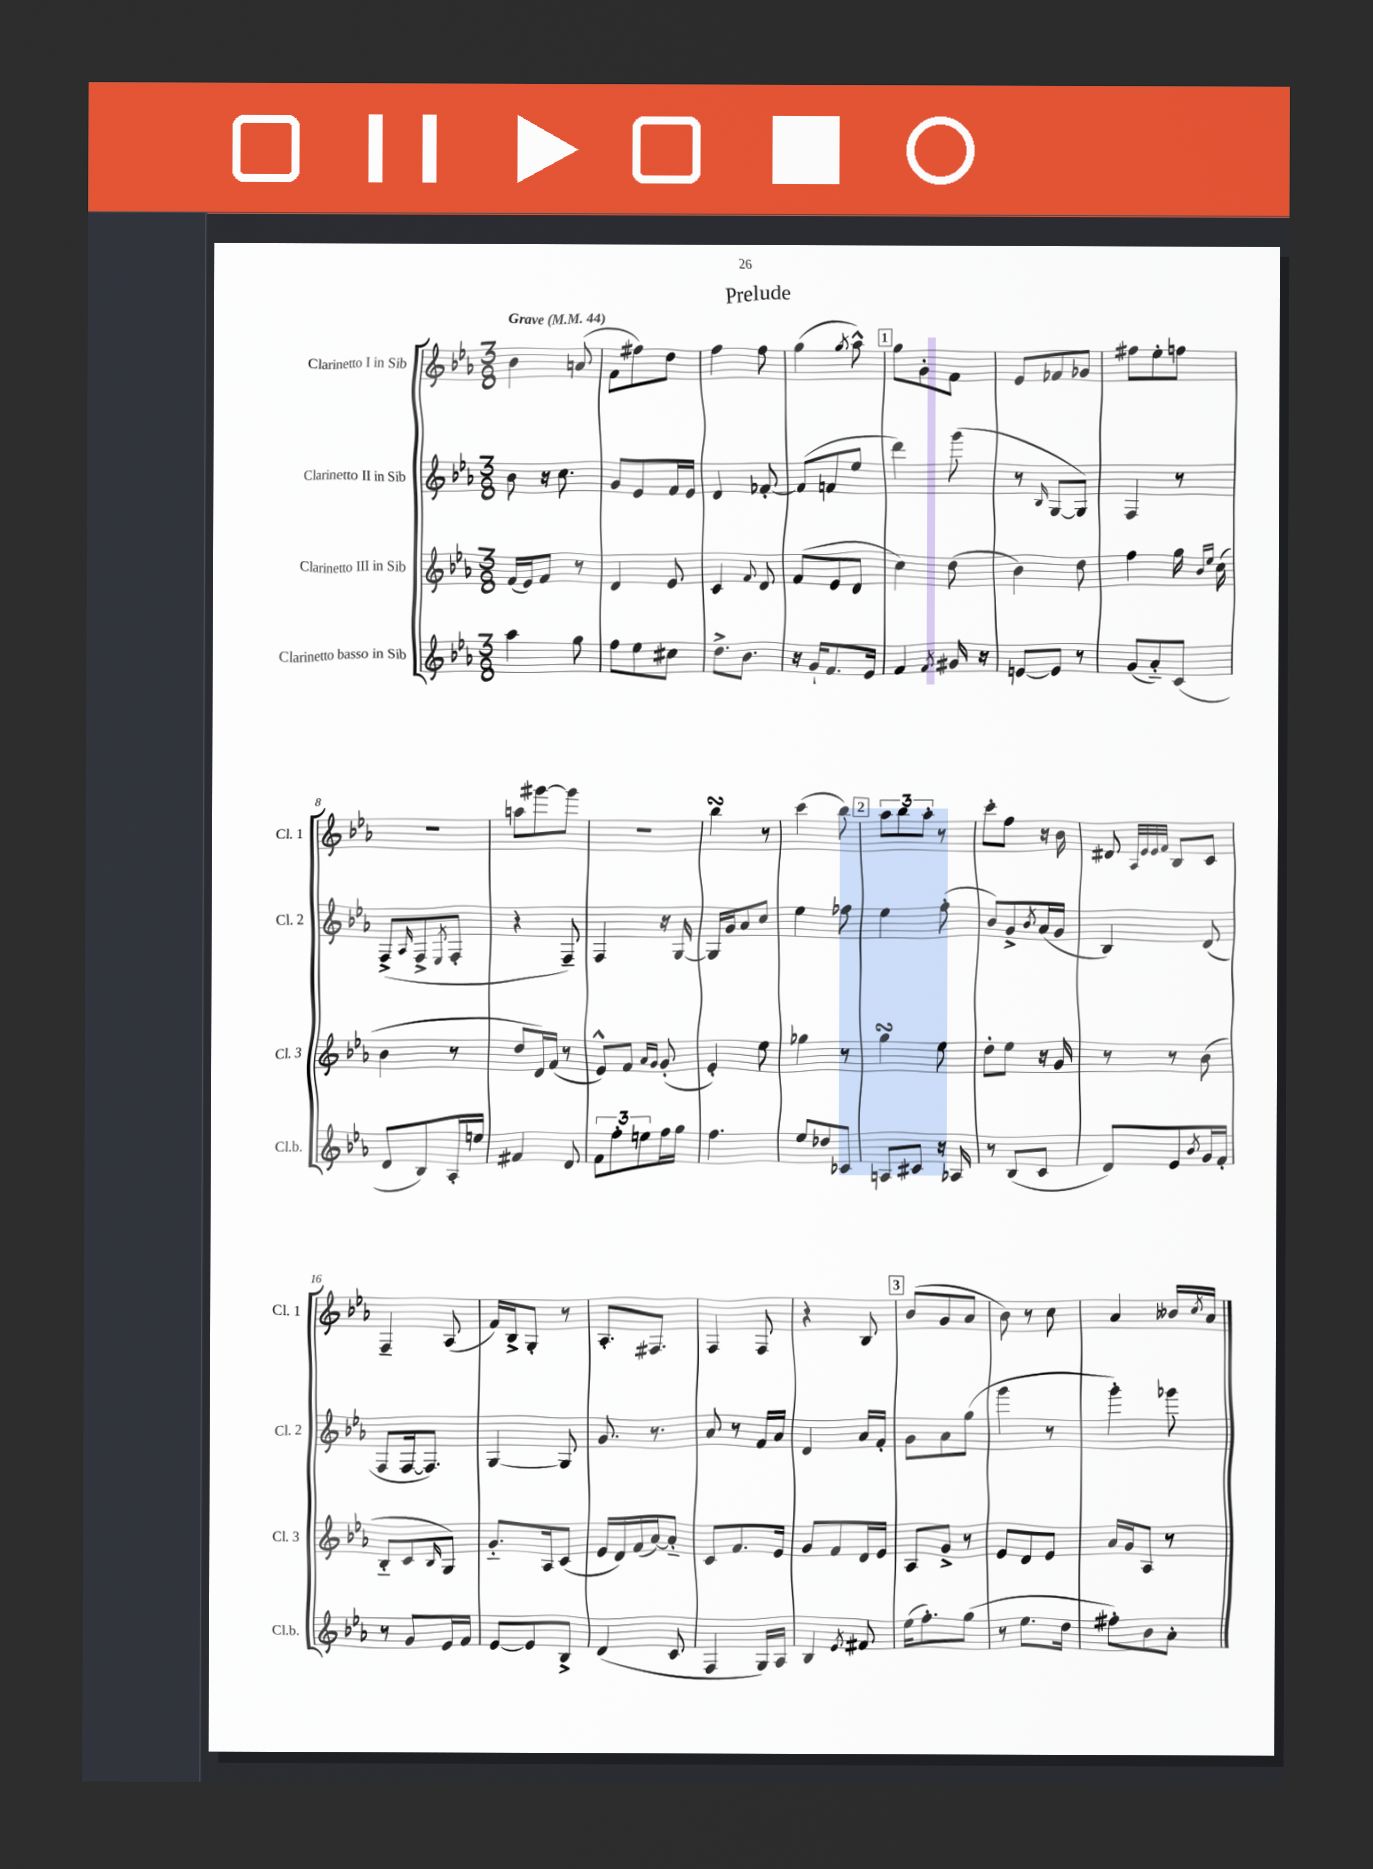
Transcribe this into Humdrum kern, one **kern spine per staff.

**kern	**kern	**kern	**kern
*staff4	*staff3	*staff2	*staff1
*clefG2	*clefG2	*clefG2	*clefG2
*k[b-e-a-]	*k[b-e-a-]	*k[b-e-a-]	*k[b-e-a-]
*M3/8	*M3/8	*M3/8	*M3/8
*MM44	*MM44	*MM44	*MM44
4aa-\	(16f/LL	8b-\	4b-\
.	16e-/J)	.	.
.	8f/J	16r	.
.	.	8.cc\	.
8gg\	8r	.	(8a/
=	=	=	=
8ff\L	4d/	8g/L	8f\L
8ee-\	.	8e-/	8ff#\)
8cc#\J	8e-/	16f/L	8dd\J
.	.	16e-/JJ	.
=	=	=	=
8.dd^\L	4c/	4d/	4ff\
8.b-\J	.	.	.
.	8qqf/	.	.
.	8d/	[8f-'/	8ff\
=	=	=	=
16r	(8f/L	(8f-/]L	(4gg\
16g`/LK	.	.	.
8.f/	8e-/	8f/	.
.	.	.	8qgg/
.	8d/J	8ee-/J	8aa-^^\)
16e-/Jk	.	.	.
=	=	=	=
4f/	4cc\)	4ddd\)	8gg\L
.	.	.	8g'\
8qf/	.	.	.
16g#/	(8dd\	(8ggg\	8f\J
16r	.	.	.
=	=	=	=
[8e/L	4b-\)	8r	8e-/L
.	.	16qqB-/	.
8e/]J	.	[8G/L	8f-/
8r	8dd\	8G/]J)	8g-/J
=	=	=	=
(8g/L	4ff\	4F/	8ff#\L
8a-'~/)	.	.	8ee-'\
(8c/J	16gg\	8r	8ff\J
.	16qqb-/LL	.	.
.	16qqee-/JJ	.	.
.	(16cc\	.	.
=	=	=	=
8d/L	4b-\	(8F^/L	4.r
.	.	16qqA-/	.
8B-/)	.	8F^/	.
.	.	8qE-/	.
16A-'/L	8r	8F'/J	.
16ee/JJ	.	.	.
=	=	=	=
4f#/	8dd/L	4r	8aa\L
.	16d/L)	.	[8ggg#\
.	(16f/JJ	.	.
8d/	8r	8F~/)	8ggg#\]J
=	=	=	=
12f\L	8e-^^/L)	4F/	4.r
12ff'\	.	.	.
.	8f/J	.	.
12ee\	.	.	.
.	16qqa-/LL	.	.
.	16qqg/JJ	.	.
16ff\L	(8g'/	16r	.
16gg\JJ	.	[16G/	.
=	=	=	=
4.ff\	4e-'/)	16G/]LL	4bb-\
.	.	16g/J	.
.	.	8a-/	.
.	8ee-\	8cc/J	8r
=	=	=	=
8ee-/L	4gg-\	4ee-\	(4ccc\
8dd-/	.	.	.
8c-/J	8r	8ff-\	8bb-\)
=	=	=	=
8A/L	4gg\	4ee-\	12aa-\L
.	.	.	12bb-\
8c#/J	.	.	.
.	.	.	12aa-'\J
16r	8ee-\	(8ff'\	8r
16A-/	.	.	.
=	=	=	=
8r	8dd'\L	8b-/L)	8ccc'\L
(8B-/L	8ee-\J	8g^/	8ff\J
.	.	8qb-/	.
8c/J	16r	(16a-/L	16r
.	16g/	16g/JJ	16b-\
=	=	=	=
8d/L)	8r	4B-/)	8d#/
.	.	.	32qqA-/LLL
.	.	.	32qqe-/
.	.	.	32qqe-/
.	.	.	32qqf/JJJ
8e-/	8r	.	8B-/L
8qb-/	.	.	.
16g/L	(8b-\	(8d/	8c/J
16f'/JJ	.	.	.
=	=	=	=
8r	8B-'~/L	8F/L	4F~/
8g/L	8c/	[16F/k	.
.	.	8.F/]J)	.
.	16qqB-/	.	.
16e-/L	8G/J)	.	(8A-/
16f/JJ	.	.	.
=	=	=	=
[8e-/L	8.g'~/L	[4G/	16f/LL)
.	.	.	16B-^/J
8e-/]	.	.	8G'/J
.	16A-/k	.	.
8B-^/J	(8c/J	8G/]	8r
=	=	=	=
(4d/	16e-/LL	8.g/	8.A-'/L
.	16d/)	.	.
.	(16f/	.	.
.	[16a-/J)	8.r	8.F#/J
8c/	8a-'~/]J	.	.
=	=	=	=
4F/	8c/L	8a-/	4F/
.	8.f/	8r	.
16G/LL)	.	16f/LL	8F/
16A-/JJ	16e-/Jk	16a-/JJ	.
=	=	=	=
4B-/	8g/L	4d/	4r
.	8f/	.	.
8qe-/	.	.	.
8f#/	16d/L	16a-/LL	8B-/
.	16e-/JJ	16f'/JJ	.
=	=	=	=
(16ee-\LK	8A-/L	8g\L	(8b-/L
8.ff'\)	.	.	.
.	8g^/J	8a-\	8g/
(8gg\J	8r	(8gg\J	8a-/J
=	=	=	=
8r	8e-/L	4ggg\	8b-\)
8.ee-\L	8d/	.	8r
.	8e-/J	8r	8cc\
16dd\Jk	.	.	.
=	=	=	=
8ff#'\L)	16a-/LL	4ggg'\)	4a-/
.	16g/J	.	.
8b-\	8A-/J	.	.
8a-'\J	8r	8ggg-\	16b--/LL
.	.	.	8qcc/
.	.	.	16a-/JJ
==	==	==	==
*-	*-	*-	*-
